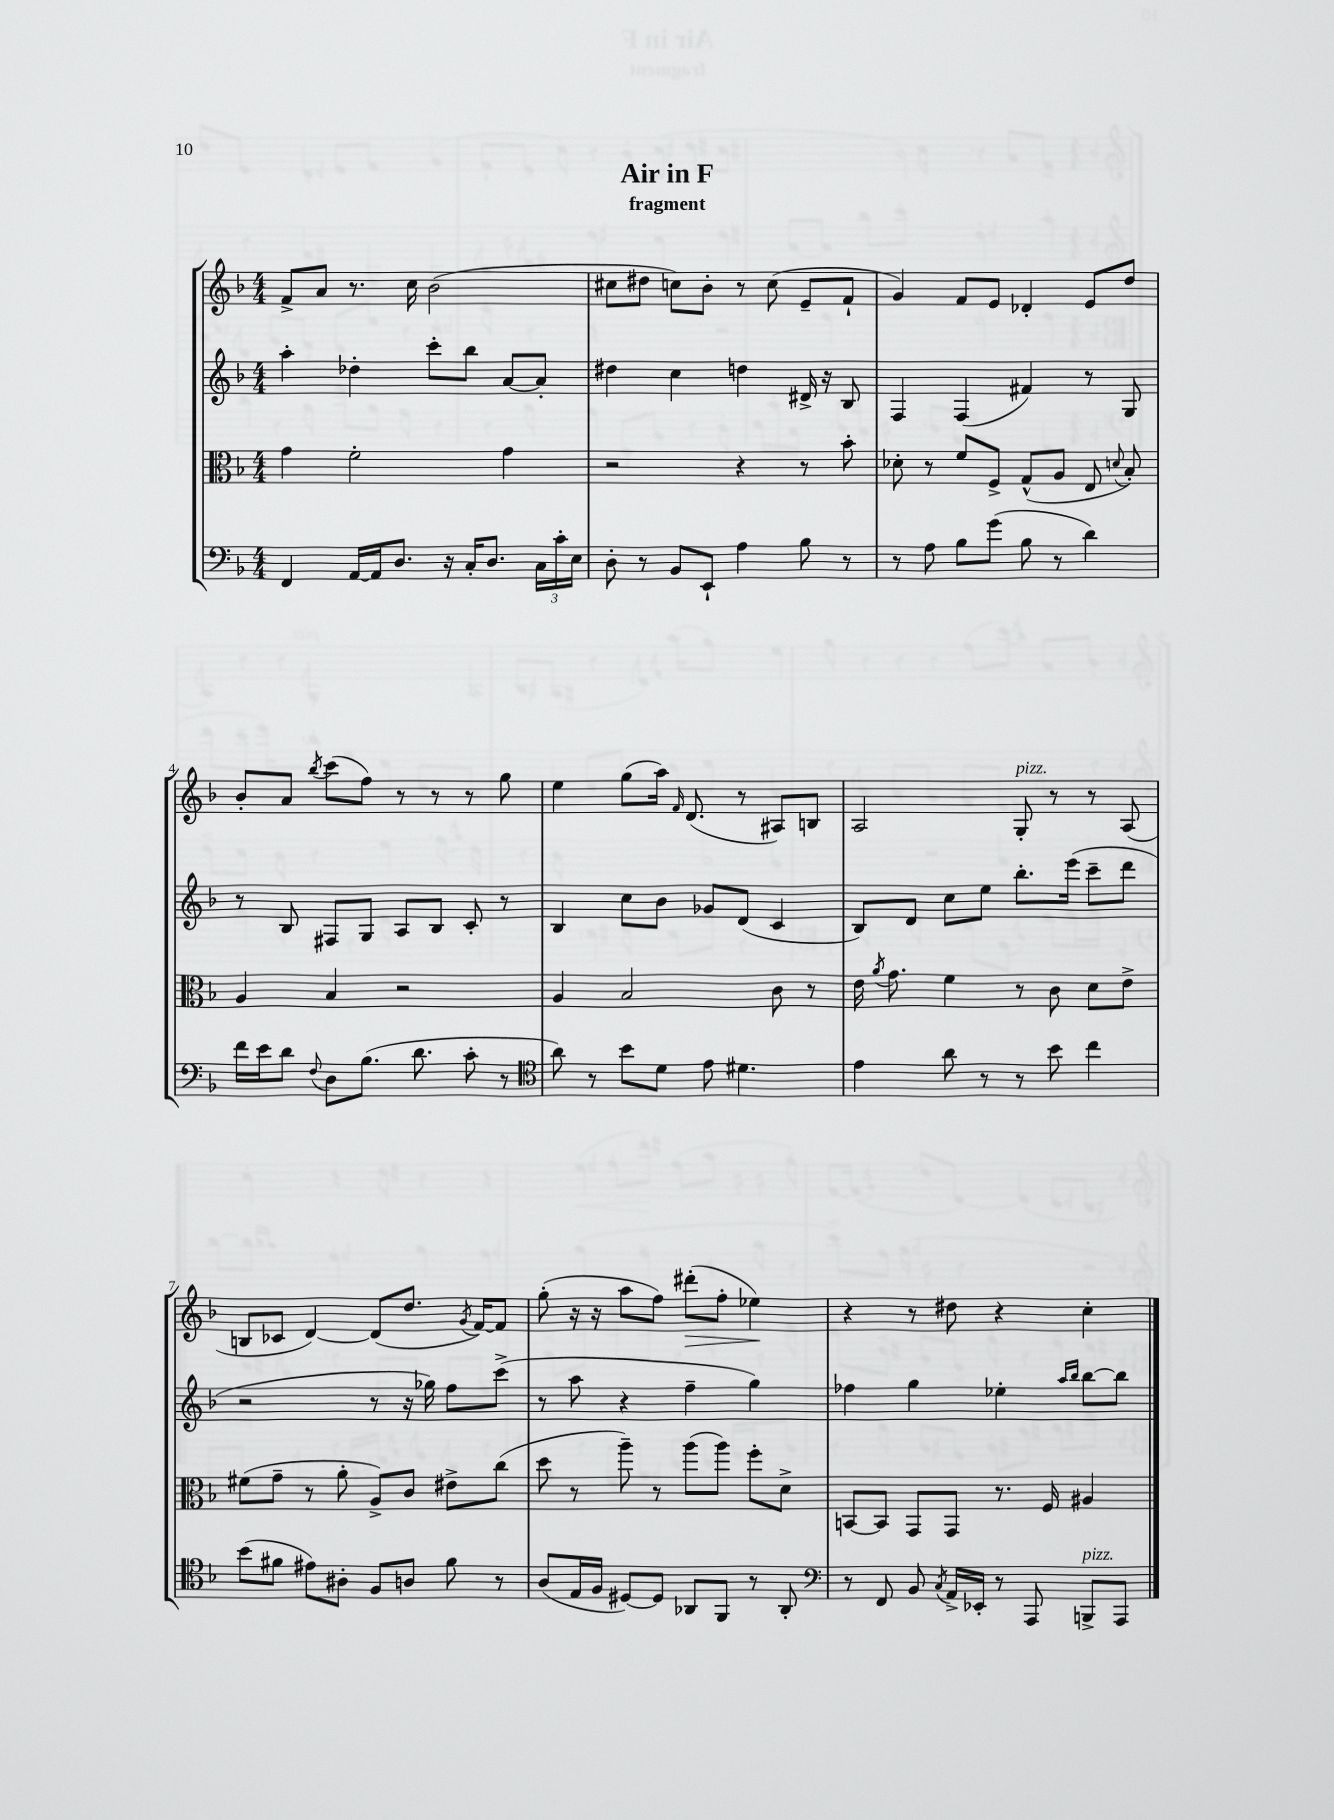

**kern	**kern	**kern	**kern	**dynam
*part4	*part3	*part2	*part1	*part1
*staff4	*staff3	*staff2	*staff1	*staff1
*clefF4	*clefC3	*clefG2	*clefG2	*
*k[b-]	*k[b-]	*k[b-]	*k[b-]	*
*M4/4	*M4/4	*M4/4	*M4/4	*
=1	=1	=1	=1	=1
4FF/	4g\	4aa'\	8f^/L	.
.	.	.	8a/J	.
[16AA/LL	2f'\	4dd-X'\	8.r	.
16AA/J]	.	.	.	.
8.D/J	.	.	.	.
.	.	.	16cc\	.
.	.	8ccc'\L	(2b-\	.
16r	.	.	.	.
16C'/KL	.	8bb-\J	.	.
8.D/J	.	.	.	.
.	4g\	[8a/L	.	.
24C\LL	.	8a'/J]	.	.
24c'\	.	.	.	.
24E\JJ	.	.	.	.
=2	=2	=2	=2	=2
8D'\	2r	4dd#X\	8cc#X\L	.
8r	.	.	8dd#X\J	.
8BB-/L	.	4cc\	8ccn\L)	.
8EE`/J	.	.	8b-'\J	.
4A\	4r	4ddn\	8r	.
.	.	.	(8cc\	.
8B-\	8r	16d#X^/	8e~/L	.
.	.	16r	.	.
8r	8b-'\	8B-/	8f`/J	.
=3	=3	=3	=3	=3
8r	8d-X'\	4F/	4g/)	.
8A\	8r	.	.	.
8B-\L	8f/L	(4F/	8f/L	.
(8g\J	8F^/J	.	8e/J	.
8B-\	(8G^^/L	4f#X/)	4d-X'/	.
8r	8A/J	.	.	.
4d\)	8E/	8r	8e/L	.
.	8qqdn/	.	.	.
.	8B-'/)	8G/	8dd/J	.
!!LO:LB:g=z
=4	=4	=4	=4	=4
16f\LL	4A/	8r	8b-'/L	.
16e\J	.	.	.	.
8d\J	.	8B-/	8a/J	.
8qqF/	.	.	8qbb-/	.
8D\L	4B-/	8F#X/L	(8ccc\L	.
(8.B-\J	.	8G/J	8ff\J)	.
.	2r	8A/L	8r	.
8.d\	.	.	.	.
.	.	8B-/J	8r	.
8c'\	.	8c'/	8r	.
8r	.	8r	8gg\	.
=5	=5	=5	=5	=5
*clefC4	*	*	*	*
8a\)	4A/	4B-/	4ee\	.
8r	.	.	.	.
8b-\L	2B-/	8cc\L	(8gg\L	.
8d\J	.	8b-\J	16aa\Jk)	.
.	.	.	16qqf/	.
.	.	.	(8.d/	.
8e\	.	8g-X/L	.	.
4.d#X\	.	(8d/J	8r	.
.	8c\	4c/	8A#X/L)	.
.	8r	.	8Bn/J	.
=6	=6	=6	=6	=6
4e\	16e\	8B-/L)	2A/	.
.	8qa/	.	.	.
.	8.g\	.	.	.
.	.	8d/J	.	.
8a\	4f\	8cc\L	.	.
8r	.	8ee\J	.	.
!	!	!	!LO:TX:a:i:t=pizz.	!
8r	8r	8.bb-'\L	8G'/	.
8b-\	8c\	.	8r	.
.	.	(16eee\Jk	.	.
4cc\	8d\L	8ccc~\L	8r	.
.	8e^\J	8ddd\J	(8A/	.
!!LO:LB:g=z
=7	=7	=7	=7	=7
(8b-\L	(8f#X\L	2r	8Bn/L	.
8f#X\J	8g~\J	.	8c-X/J	.
8e#X\L)	8r	.	[4d/)	.
8A#X'\J	8a'\	.	.	.
8F/L	8A^/L)	8r	(8d/L]	.
8An/J	8c/J	16r	8.dd/J	.
.	.	16gg-X\)	.	.
8f#\	8e#X^\L	8ff\L	.	.
.	.	.	8qg/	.
.	.	.	[16f/KL)	.
8r	(8cc\J	(8ccc^\J	8f/J]	.
=8	=8	=8	=8	=8
(8A/L	8dd\	8r	(8gg'\	.
16E/L	8r	8aa\	16r	.
16F/JJ	.	.	16r	.
[8D#X/L)	8aa~\)	4r	8aa\L	.
8D#/J]	8r	.	8ff\J)	.
!	!	!	!	!LO:HP:b
8AA-X/L	(8aa\L	4ff~\	(8ddd#X'\L	>
8FF/J	8aa\J)	.	8ff'\J	.
8r	8ff'\L	4gg\)	4ee-X\)	.
8AA-'/	8d^\J	.	.	.
.	.	.	.	]
=9	=9	=9	=9	=9
*clefF4	*	*	*	*
8r	[8BBn/L	4ff-X\	4r	.
8FF/	8BB/J]	.	.	.
8BB-/	8GG/L	4gg\	8r	.
8qC/	.	.	.	.
16AA^/LL	8GG/J	.	8dd#X\	.
16EE-X'/JJ	.	.	.	.
8r	8.r	4ee-X'\	4r	.
8AAA/	.	.	.	.
.	16F/	.	.	.
.	.	16qqaa/LL	.	.
.	.	16qqbb-/JJ	.	.
!LO:TX:a:i:t=pizz.	!	!	!	!
8BBBn^/L	4A#X/	[8bb-\L	4cc'\	.
8AAA/J	.	8bb-\J]	.	.
==	==	==	==	==
*-	*-	*-	*-	*-
